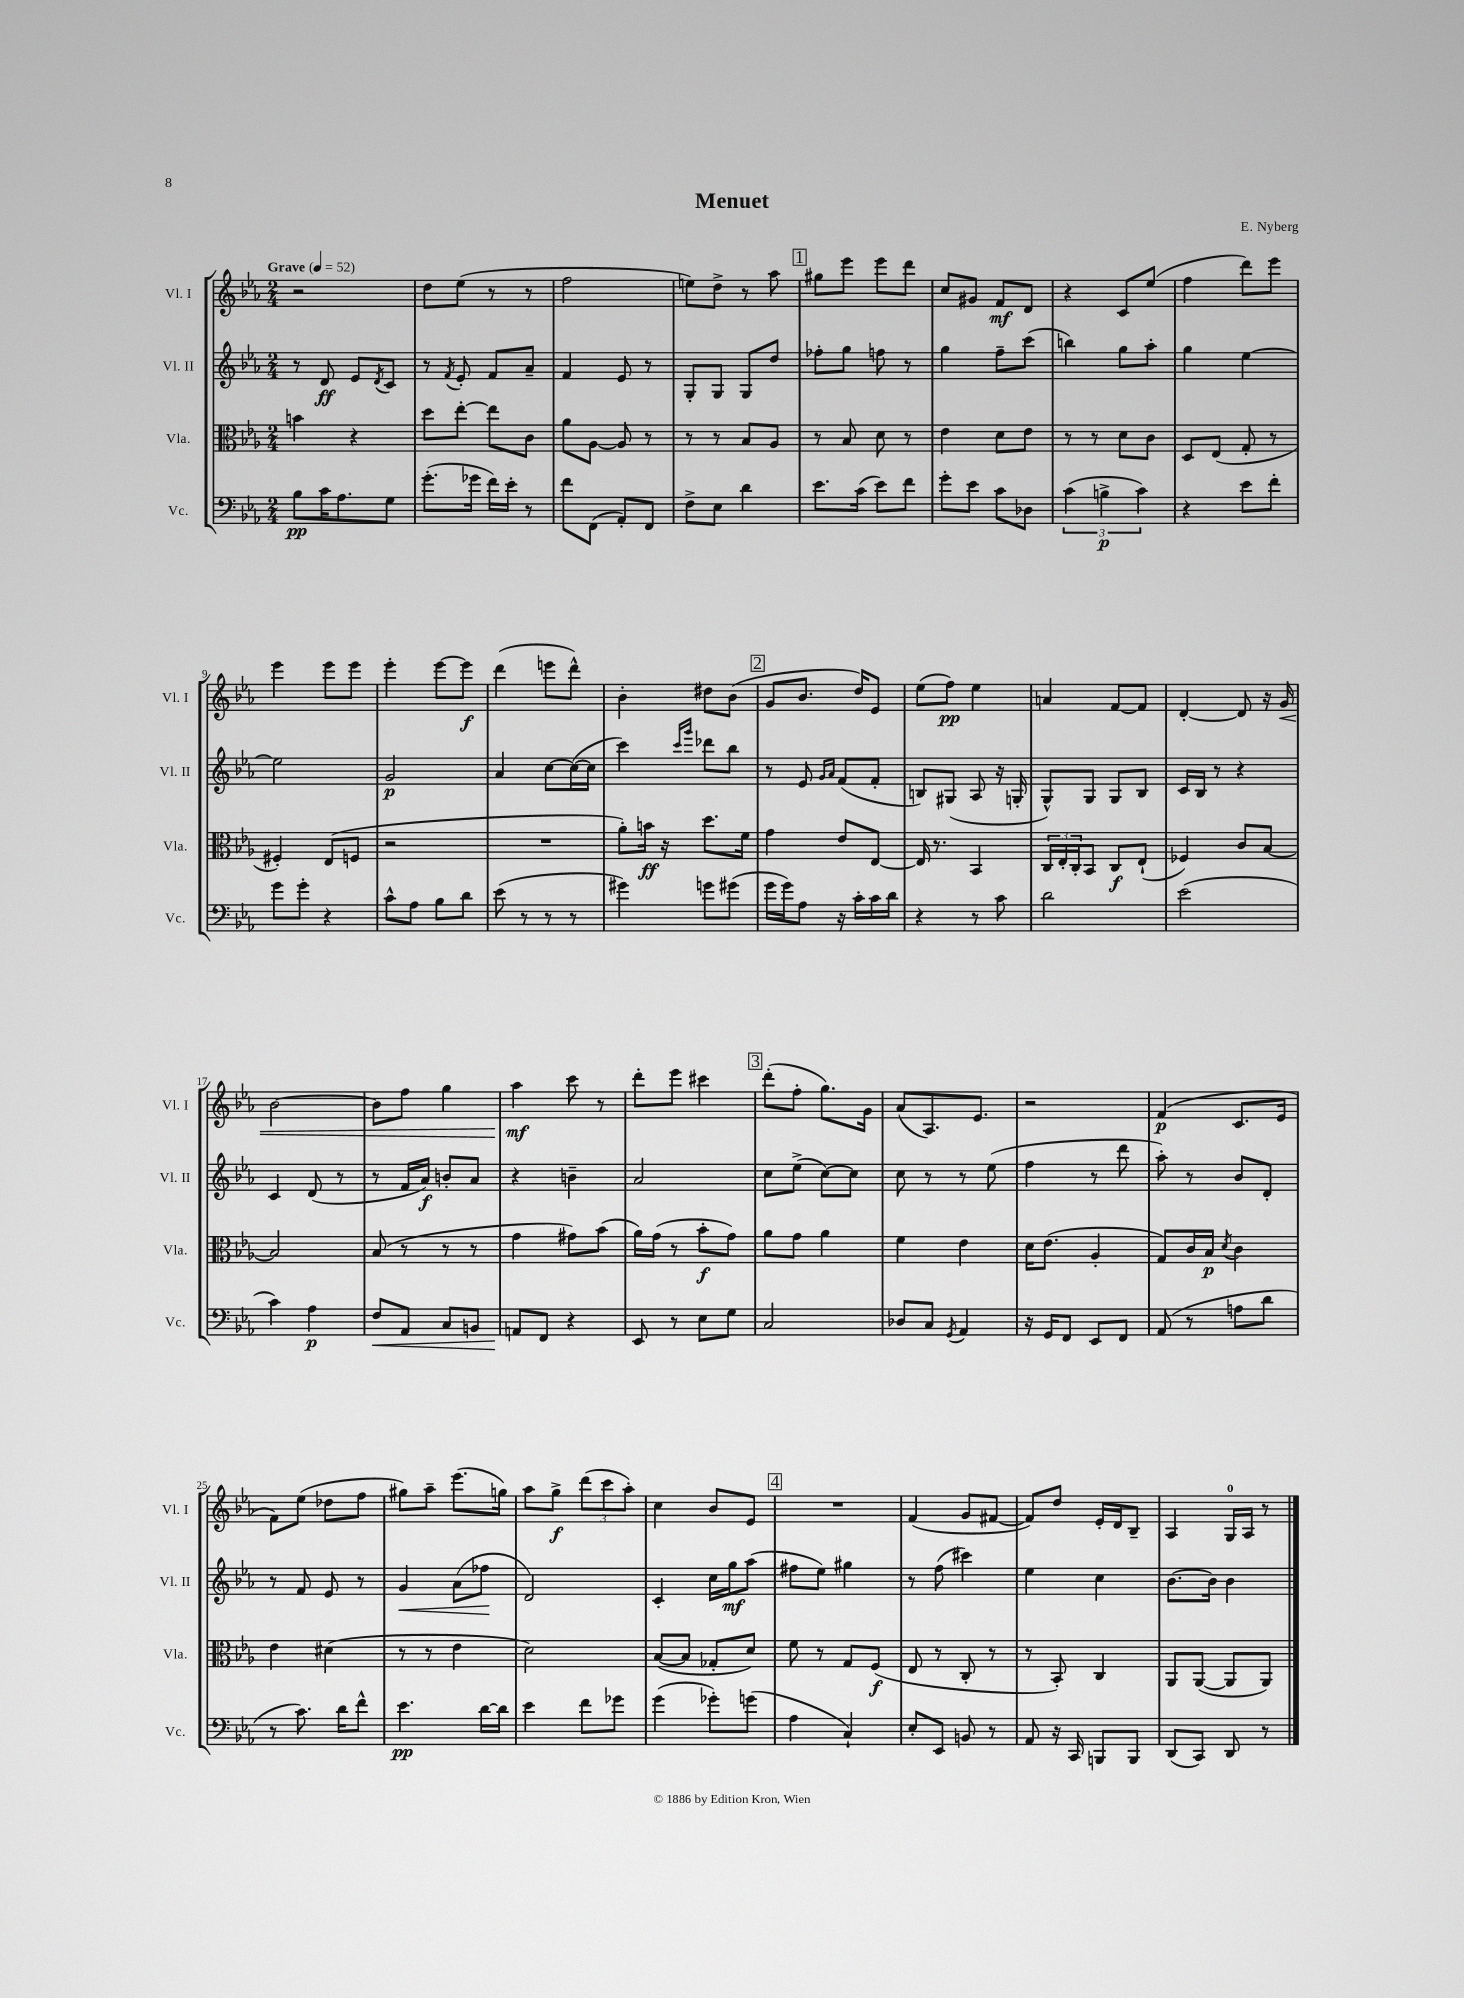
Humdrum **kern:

**kern	**kern	**kern	**kern
*staff4	*staff3	*staff2	*staff1
*clefF4	*clefC3	*clefG2	*clefG2
*k[b-e-a-]	*k[b-e-a-]	*k[b-e-a-]	*k[b-e-a-]
*M2/4	*M2/4	*M2/4	*M2/4
*MM52	*MM52	*MM52	*MM52
8B-\L	4b\	8r	2r
16c\K	.	8d/	.
8.A-\	.	.	.
.	4r	8e-/L	.
.	.	8qd/	.
8G\J	.	8c/J	.
=	=	=	=
(8.g'\L	8dd\L	8r	8dd\L
.	.	8qf/	.
.	[8ee-'\J	8e-'/	(8ee-\J
16g-\Jk	.	.	.
16f\LL)	8ee-\]L	8f/L	8r
16e-'\JJ	.	.	.
8r	8c\J	8a-~/J	8r
=	=	=	=
8f\L	8a-\L	4f/	2ff\
(8FF\J	[8A-\J	.	.
8AA-'/L)	8A-/]	8e-/	.
8FF/J	8r	8r	.
=	=	=	=
8F^\L	8r	8G'/L	8ee\L)
8E-\J	8r	8G/J	8dd^\J
4d\	8B-/L	8G/L	8r
.	8A-/J	8dd/J	8aa-\
=	=	=	=
8.e-\L	8r	8ff-'\L	8gg#\L
.	8B-/	8gg\J	8eee-\J
(16c\Jk	.	.	.
8e-\L)	8d\	8ff\	8eee-\L
8f\J	8r	8r	8ddd\J
=	=	=	=
8g'\L	4e-\	4gg\	8cc/L
8e-\J	.	.	8g#/J
8c\L	8d\L	8ff~\L	8f/L
8D-\J	8e-\J	(8ccc\J	8d/J
=	=	=	=
(6c\	8r	4bb\)	4r
.	8r	.	.
6B^\	.	.	.
.	8d\L	8gg\L	8c/L
6c\)	.	.	.
.	8c\J	8aa-'\J	(8ee-/J
=	=	=	=
4r	8D/L	4gg\	4ff\
.	(8E-/J	.	.
8e-\L	8G'/	[4ee-\	8ddd\L)
8f'\J	8r	.	8eee-\J
=	=	=	=
8g\L	4F#'/)	2ee-\]	4eee-\
8g'\J	.	.	.
4r	(8E-/L	.	8eee-\L
.	8F/J	.	8eee-\J
=	=	=	=
8c^^\L	2r	2g/	4eee-'\
8A-\J	.	.	.
8B-\L	.	.	[8eee-\L
8d\J	.	.	8eee-\]J
=	=	=	=
(8e-\	2r	4a-/	(4ddd\
8r	.	.	.
8r	.	[8cc\L	8eee\L
8r	.	(16cc\_L	8ddd^^\J)
.	.	16cc\]JJ	.
=	=	=	=
4g#\)	8a-'\L)	4ccc\)	4b-'\
.	16b\Jk	.	.
.	16r	.	.
.	.	16qqccc/LL	.
.	.	16qqggg/JJ	.
8g\L	8.dd\L	8ddd-\L	8dd#\L
(8g#\J	.	8bb-\J	(8b-\J
.	16f\Jk	.	.
=	=	=	=
16g\LL	4g\	8r	8g/L
16g\J)	.	.	.
8A-\J	.	8e-/	8.b-/J
.	.	16qqg/LL	.
.	.	16qqa-/JJ	.
16r	8e-/L	(8f/L	.
16c'\LL	.	.	16dd/LK)
16c\	[8E-/J	8f'/J	8e-/J
16d\JJ	.	.	.
=	=	=	=
4r	16E-/]	8B/L)	(8ee-\L
.	8.r	.	.
.	.	(8G#/J	8ff\J)
8r	4BB-/	8A-/	4ee-\
8c\	.	16r	.
.	.	16G'/	.
=	=	=	=
2d\	24C/LL	8G^^/L)	4a/
.	24E-'/	.	.
.	24C'/J	.	.
.	8BB-/J	8G/J	.
.	8C/L	8G/L	[8f/L
.	(8E-`/J	8B-/J	8f/]J
=	=	=	=
(2e-\	4F-/)	16c/LL	[4d'/
.	.	16B-/JJ	.
.	.	8r	.
.	8c/L	4r	8d/]
.	[8B-/J	.	16r
.	.	.	16g/
=	=	=	=
4c\)	2B-/]	4c/	[2b-\
4A-\	.	(8d/	.
.	.	8r	.
=	=	=	=
8F/L	(8B-/	8r	8b-\]L
8AA-/J	8r	16f/LL	8ff\J
.	.	16a-/JJ)	.
8C/L	8r	8b'/L	4gg\
8BB/J	8r	8a-/J	.
=	=	=	=
8AA/L	4g\	4r	4aa-\
8FF/J	.	.	.
4r	8g#\L)	4b~\	8ccc\
.	(8b-\J	.	8r
=	=	=	=
8EE-/	16a-\LL)	2a-/	8ddd'\L
.	(16g\JJ	.	.
8r	8r	.	8eee-\J
8E-\L	8b-'\L	.	4ccc#\
8G\J	8g\J)	.	.
=	=	=	=
2C/	8a-\L	8cc\L	(8ddd'\L
.	8g\J	(8ee-^\J	8ff'\J
.	4a-\	[8cc\L)	8.gg\L)
.	.	8cc\]J	.
.	.	.	16g\Jk
=	=	=	=
8D-/L	4f\	8cc\	(8a-/L
8C/J	.	8r	8.A-/)
8qGG/	.	.	.
4AA-/	4e-\	8r	.
.	.	.	8.e-/J
.	.	(8ee-\	.
=	=	=	=
16r	16d\LK	4ff\	2r
16GG/LK	(8.e-\J	.	.
8FF/J	.	.	.
8EE-/L	4A-'/	8r	.
8FF/J	.	8ddd\	.
=	=	=	=
(8AA-/	8G/L)	8aa-'\)	(4f/
8r	16c/L	8r	.
.	16B-/JJ	.	.
.	8qd/	.	.
8A\L	4c\	8b-/L	8.c/L
8d\J	.	8d'/J	.
.	.	.	16e-/Jk
=	=	=	=
8r	4e-\	8r	8f\L)
8.c\)	.	8f/	(8ee-\J
.	(4d#\	8e-/	8dd-\L
16d\LK	.	.	.
8f^^\J	.	8r	8ff\J
=	=	=	=
4.e-\	8r	4g/	8gg#\L)
.	8r	.	8aa-~\J
.	4e-\	(8a-\L	(8.eee-\L
[16d\LL	.	8ff-\J	.
16d\]JJ	.	.	16gg\Jk)
=	=	=	=
4e-\	2d\)	2d/)	8aa-\L
.	.	.	8gg^\J
8f\L	.	.	(12ddd\L
.	.	.	12ccc\
8g-\J	.	.	.
.	.	.	12aa-'\J)
=	=	=	=
(4g\	([8B-/L	4c'/	4cc\
.	8B-/]J	.	.
8g-'\L)	8G-'/L	16cc\LL	8b-/L
.	.	16gg\J	.
(8g\J	8d/J)	(8aa-\J	8e-/J
=	=	=	=
4A-\	8f\	8ff#\L	2r
.	8r	8ee-\J)	.
4C`/)	8G/L	4gg#\	.
.	(8F/J	.	.
=	=	=	=
8E-'/L	8E-/	8r	(4f/
8EE-/J	8r	(8ff\	.
8BB/	8C'/	4ccc#\)	8g/L
8r	8r	.	[8f#/J
=	=	=	=
8AA-/	8r	4ee-\	8f#/]L)
16r	8BB-'/)	.	8dd/J
16CC/	.	.	.
8BBB/L	4C/	4cc\	16e-'/LL
.	.	.	16d/J
8BBB/J	.	.	8B-~/J
=	=	=	=
(8DD/L	8AA-/L	[8.b-\L	4A-/
8CC/J)	([8AA-/J	.	.
.	.	16b-\]Jk	.
8DD/	8AA-/]L	4b-\	16G/LL
.	.	.	16A-/JJ
8r	8AA-/J)	.	8r
==	==	==	==
*-	*-	*-	*-
